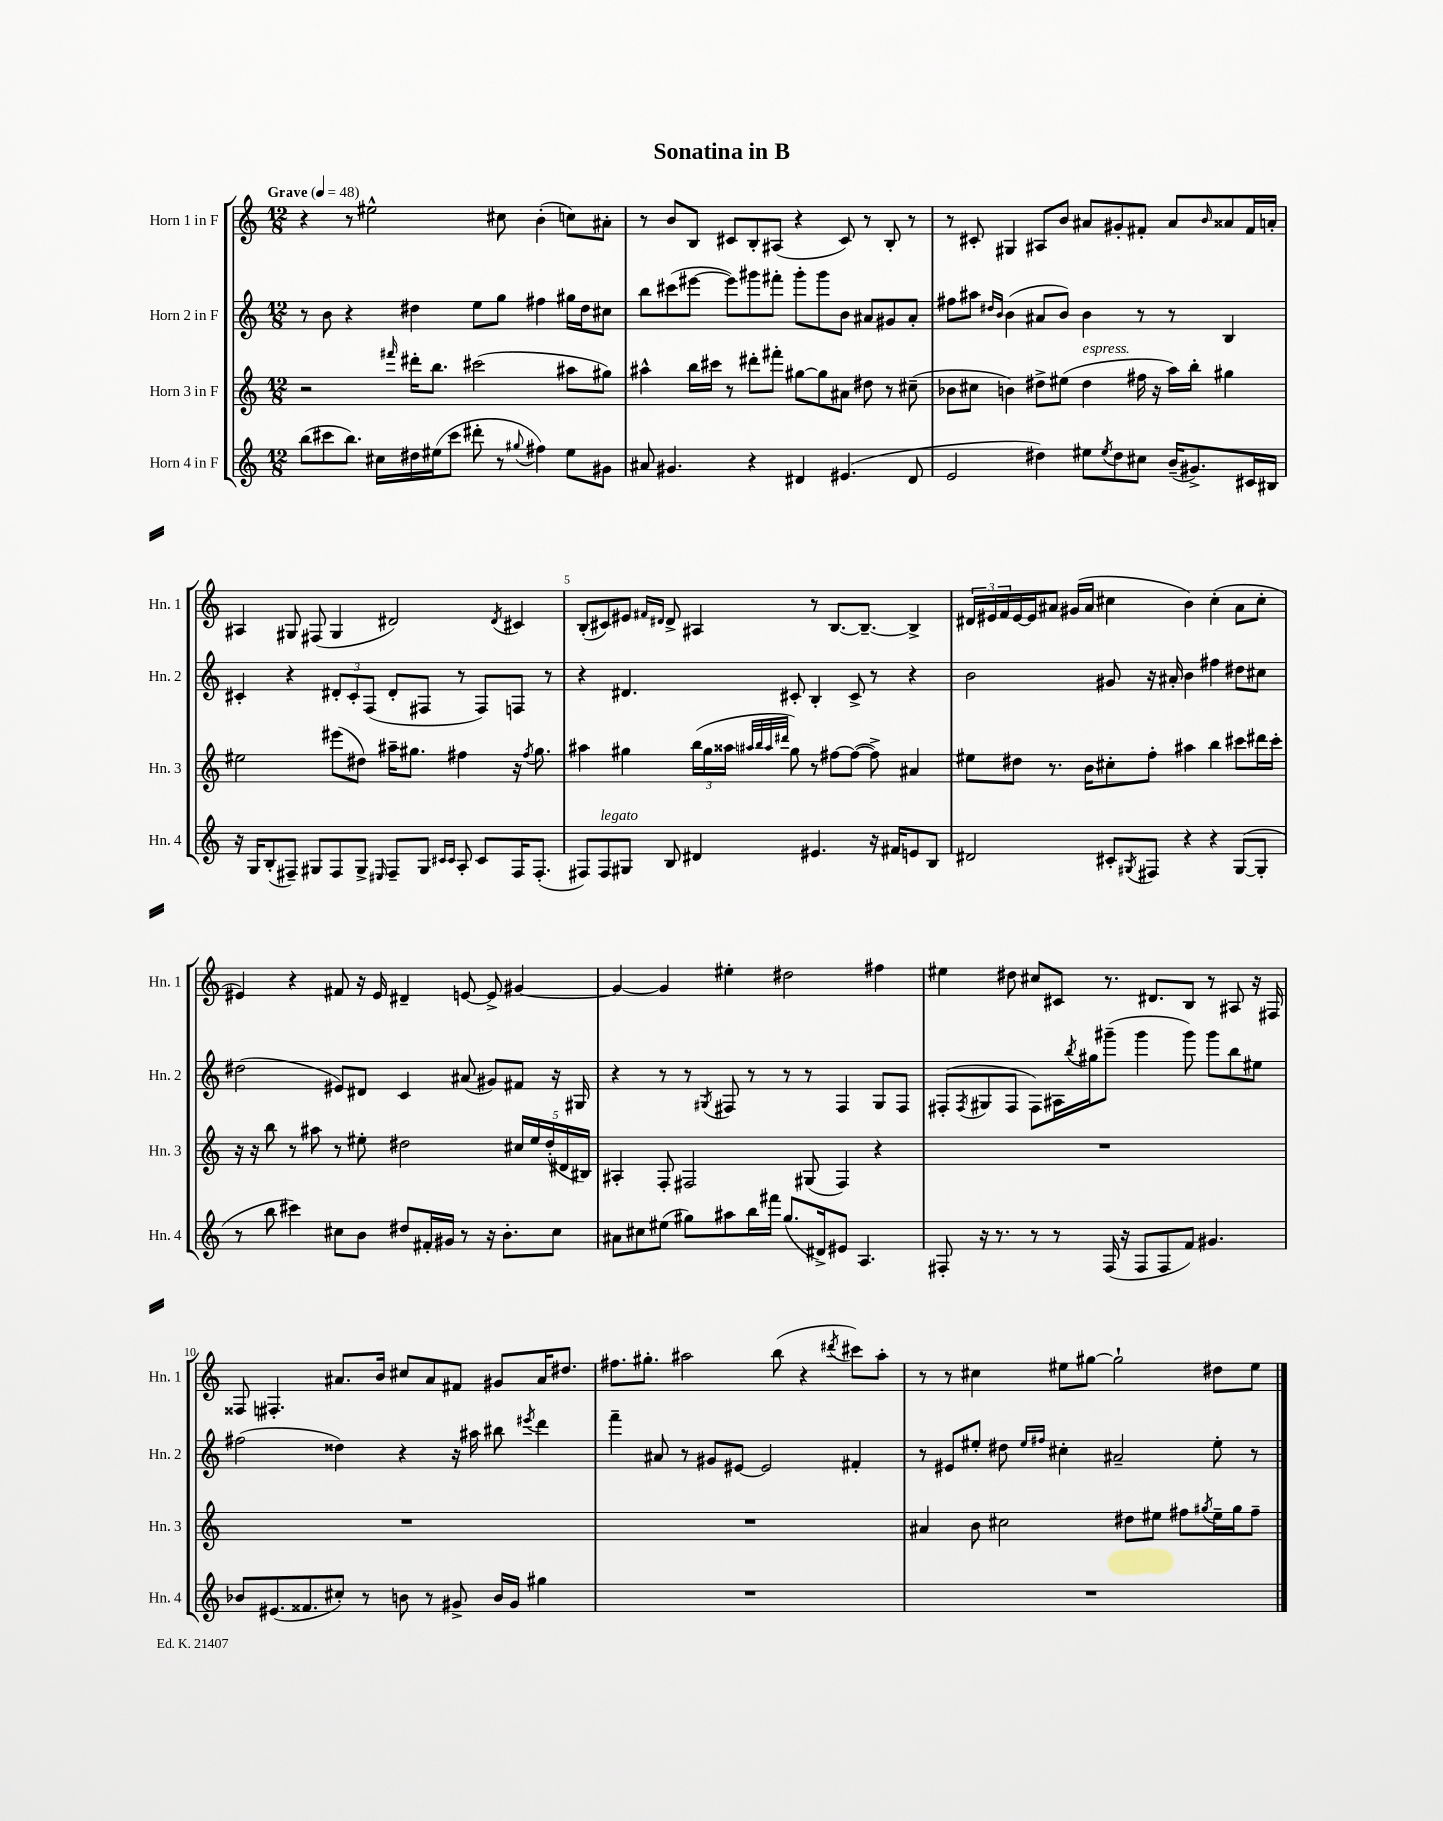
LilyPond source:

\header { title = "Sonatina in B" }
<<
\new StaffGroup <<
\new Staff = "s0" \with { instrumentName = "Horn 1 in F" shortInstrumentName = "Hn. 1" } {
    \clef treble \key c \major \numericTimeSignature \time 12/8 \tempo "Grave" 4 = 48
    r4 r8 eis''2-^ cis''8 b'4-.( c''8) ais'8-. |
    r8 b'8 b8 cis'8 b8-. ais8( r4 cis'8) r8 b8-. r8 |
    r8 cis'8-. gis4 ais8 b'8 ais'8 gis'8-. fis'8-. ais'8 \grace { b'16 } aisis'8 fis'16 a'16-. |
    ais4 gis8 fis8( gis4 dis'2) \acciaccatura { dis'8 } cis'4 |
    b8-.( cis'8) eis'8 \grace { fis'16 dis'16 } dis'8-> ais4 r8 b8.~ b8.~-- b4-> |
    \tuplet 3/2 { dis'16 eis'16 f'16 } eis'16~ eis'16 ais'8 gis'16( ais'16 cis''4 b'4) cis''4-.( ais'8 cis''8-. |
    eis'4) r4 fis'8 r16 eis'16 dis'4-- e'8~ e'8-> gis'4~ |
    gis'4~ gis'4 eis''4-. dis''2 fis''4 |
    eis''4 dis''8 cis''8 cis'8 r8. dis'8. b8 r8 ais8 r16 fis16 |
    fisis8 fis4.-. ais'8. b'16 cis''8 ais'8 fis'8 gis'8 ais'16 dis''8. |
    fis''8. gis''8.-. ais''2 b''8( r4 \acciaccatura { dis'''8 } cis'''8) ais''8-. |
    r8 r8 cis''4 eis''8 gis''8~ gis''2-! dis''8 eis''8 \bar "|." |
}
\new Staff = "s1" \with { instrumentName = "Horn 2 in F" shortInstrumentName = "Hn. 2" } {
    \clef treble \key c \major \numericTimeSignature \time 12/8
    r8 b'8 r4 dis''4 e''8 g''8 fis''4 gis''16 dis''16 cis''8 |
    b''8 cis'''8( eis'''8~ eis'''8) gis'''8 fis'''8-. gis'''8-. gis'''8 b'8 ais'8 gis'8 ais'8-. |
    fis''8 ais''8 \grace { dis''16 b'16 } b'4( ais'8 b'8) b'4 r8 r8 b4 |
    cis'4-. r4 \tuplet 3/2 { dis'8-. cis'8-. f8( } dis'8-. fis8 r8 fis8) f8 r8 |
    r4 dis'4. cis'8-. b4-. cis'8-> r8 r4 |
    b'2 gis'8 r16 ais'16-. b'4 fis''4 dis''8 cis''8 |
    dis''2( eis'8) dis'8 c'4 ais'8( gis'8) fis'8 r16 gis16 |
    r4 r8 r8 \acciaccatura { gis8 } fis8 r8 r8 r8 fis4 gis8 fis8 |
    fis8-.( \acciaccatura { fis8 } gis8 fis8 fis8) ais16 \acciaccatura { b''8 } gis''16 gis'''8--( gis'''4 gis'''8) gis'''8 b''8 eis''8 |
    fis''2( disis''4) r4 r16 ais''16 bis''8 \acciaccatura { eis'''8 } d'''4 |
    f'''4-- ais'8 r8 gis'8 eis'8~ eis'2 fis'4-. |
    r8 eis'8 eis''8-. dis''8 \grace { eis''16 fis''16 } cis''4-. ais'2-- eis''8-. r8 \bar "|." |
}
\new Staff = "s2" \with { instrumentName = "Horn 3 in F" shortInstrumentName = "Hn. 3" } {
    \clef treble \key c \major \numericTimeSignature \time 12/8
    r2 \grace { fis'''16 } dis'''16-. b''8. cis'''2( ais''8 gis''8) |
    ais''4-^ b''16 cis'''16 r8 dis'''8-. fis'''8-. gis''8~ gis''8 ais'8 dis''8 r8 cis''8--( |
    bes'8 cis''8 b'4) dis''8-> eis''8( dis''4^\markup { \italic "espress." } fis''16 r16 a''16) b''16-. gis''4 |
    eis''2 eis'''8( dis''8) ais''16-- gis''8. fis''4 r16 \acciaccatura { fis''8 } gis''8. |
    ais''4 gis''4 \tuplet 3/2 { b''16( gis''16 aisis''16 } \grace { ais''32 b''32 ais''32 dis'''32 } gis''8) r8 fis''8~ fis''8~( fis''8->) ais'4 |
    eis''8 dis''8 r8. b'16 cis''8-. f''8-. ais''4 b''4 cis'''8 dis'''16 cis'''16-. |
    r16 r16 b''8 r8 ais''8 r8 eis''8-. dis''2 \tuplet 5/4 { cis''16 eis''16 dis''16-.( dis'16 bis16) } |
    ais4-. f8-. fis2 gis8( fis4) r4 |
    R1. |
    R1. |
    R1. |
    ais'4 b'8 cis''2 dis''8 eis''8 fis''8 \acciaccatura { gis''8 } eis''16-- gis''16 fis''8-- \bar "|." |
}
\new Staff = "s3" \with { instrumentName = "Horn 4 in F" shortInstrumentName = "Hn. 4" } {
    \clef treble \key c \major \numericTimeSignature \time 12/8
    b''8( cis'''8 b''8.) cis''16 dis''16 eis''16( cis'''8 dis'''8-. r8 \appoggiatura { gis''8 } fis''4) eis''8 gis'8 |
    ais'8 gis'4. r4 dis'4 eis'4.( dis'8 |
    e'2 dis''4) eis''8 \acciaccatura { eis''8 } dis''8 cis''8 b'16--( gis'8.->) cis'16 bis16 |
    r16 g16 b8-.( fis8--) gis8 fis8 gis8-> \grace { eis16 } fis8-- gis8 \grace { cis'16 cis'16 } a8-. cis'8 fis16 fis8.-.( |
    fis8) fis8^\markup { \italic "legato" } gis8 b8 dis'4 eis'4. r16 fis'16 e'8 b8 |
    dis'2 cis'8-. \acciaccatura { gis8 } fis8 r4 r4 gis8~( gis8-. |
    r8 b''8 cis'''4) cis''8 b'8 dis''8 fis'16-. gis'16 r8 r16 b'8.-. cis''8 |
    ais'8 cis''8 eis''8( gis''8) ais''8 b''16 fis'''16 gis''8.( dis'16->) eis'8 a4. |
    fis8-. r16 r8. r8 r8 fis16( r16 fis8 fis8 f'8) gis'4. |
    bes'8 eis'8.( fisis'8. cis''8-.) r8 b'8 r8 gis'8-> b'16 gis'16 gis''4 |
    R1. |
    R1. \bar "|." |
}
>>
>>
\layout { \context { \Score \override BarNumber.break-visibility = ##(#f #t #t) barNumberVisibility = #(every-nth-bar-number-visible 5) } }
